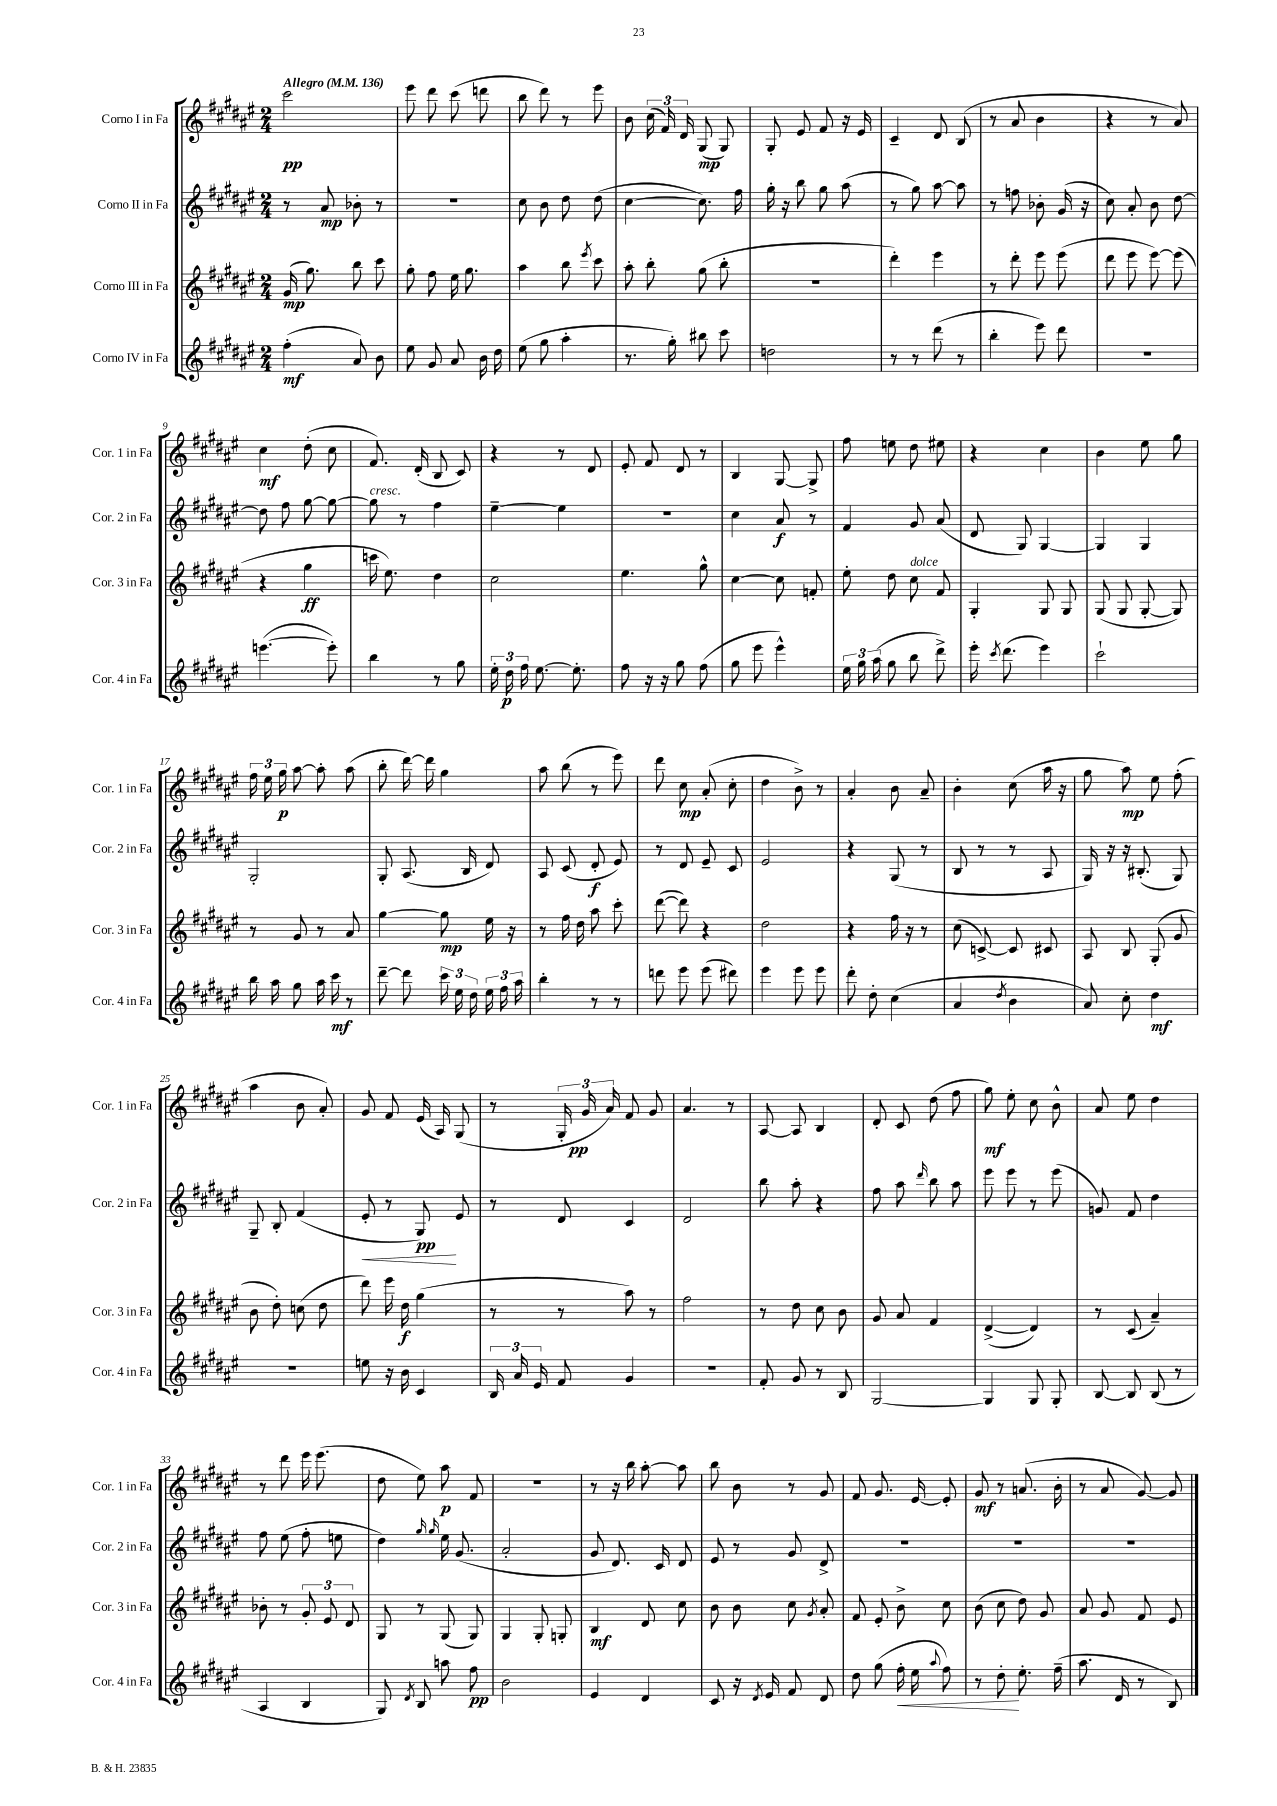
<<
\new StaffGroup <<
\new Staff = "s0" \with { instrumentName = "Corno I in Fa" shortInstrumentName = "Cor. 1 in Fa" } {
    \clef treble \key fis \major \numericTimeSignature \time 2/4 \tempo "Allegro" 4 = 136
    \autoBeamOff cis'''2\pp |
    eis'''8 dis'''8 cis'''8( d'''8 |
    b''8 dis'''8) r8 eis'''8 |
    b'8 \tuplet 3/2 { cis''16( fis'16) dis'16 } gis8\mp( gis8) |
    gis8-. eis'8 fis'8 r16 eis'16 |
    cis'4-- dis'8 b8( |
    r8 ais'8 b'4 |
    r4 r8 ais'8) |
    cis''4\mf dis''8-.( cis''8 |
    fis'8.) dis'16-.( b8 cis'8) |
    r4 r8 dis'8 |
    eis'8-. fis'8 dis'8 r8 |
    b4 gis8~ gis8-> |
    fis''8 e''8 dis''8 eis''8 |
    r4 cis''4 |
    b'4 eis''8 gis''8 |
    \tuplet 3/2 { fis''16 eis''16 gis''16\p } ais''8~ ais''8-. ais''8( |
    b''8-. dis'''16~) dis'''16 gis''4 |
    ais''8 b''8( r8 eis'''8) |
    dis'''8 cis''8\mp ais'8-.( cis''8-. |
    dis''4 b'8->) r8 |
    ais'4-. b'8 ais'8-- |
    b'4-. cis''8( ais''16 r16 |
    gis''8 ais''8\mp) eis''8 fis''8-.( |
    ais''4 b'8 ais'8-.) |
    gis'8 fis'8 eis'16( ais16) gis8( |
    r8 \tuplet 3/2 { gis16-. gis'16\pp ais'16) } fis'8 gis'8 |
    ais'4. r8 |
    ais8~ ais8 b4 |
    dis'8-. cis'8 dis''8( fis''8 |
    gis''8\mf) eis''8-. cis''8 b'8-^ |
    ais'8 eis''8 dis''4 |
    r8 dis'''8 eis'''16 eis'''8.( |
    dis''8 eis''8) ais''8\p fis'8 |
    R2 |
    r8 r16 b''16 ais''8~-. ais''8 |
    b''8 b'8 r8 gis'8 |
    fis'8 gis'8. eis'16~ eis'8-. |
    gis'8\mf r8 a'8.( b'16-. |
    r8 ais'8 gis'8~) gis'8 \bar "|." |
}
\new Staff = "s1" \with { instrumentName = "Corno II in Fa" shortInstrumentName = "Cor. 2 in Fa" } {
    \clef treble \key fis \major \numericTimeSignature \time 2/4
    \autoBeamOff r8 ais'8\mp bes'8-. r8 |
    R2 |
    cis''8 b'8 dis''8 dis''8( |
    cis''4~ cis''8.) fis''16 |
    gis''16-. r16 b''8 gis''8 ais''8( |
    r8 gis''8) ais''8~ ais''8 |
    r8 f''8 bes'8-. gis'16( r16 |
    cis''8) ais'8-. b'8 dis''8~ |
    dis''8 fis''8 gis''8~ gis''8~ |
    gis''8^\markup { \italic "cresc." } r8 fis''4 |
    eis''4~-- eis''4 |
    R2 |
    cis''4 ais'8\f r8 |
    fis'4 gis'8 ais'8( |
    dis'8 gis8) gis4~ |
    gis4 gis4 |
    gis2-. |
    gis8-. ais8.( b16 dis'8) |
    ais8 cis'8( dis'8-.\f eis'8) |
    r8 dis'8 eis'8-- cis'8 |
    eis'2 |
    r4 gis8( r8 |
    b8 r8 r8 ais8 |
    gis16) r16 r16 bis8.-.( gis8) |
    gis8-- b8-. fis'4( |
    eis'8-.\< r8 gis8\pp\!) eis'8 |
    r8 dis'8 cis'4 |
    dis'2 |
    b''8 ais''8-. r4 |
    fis''8 ais''8 \grace { dis'''16 } b''8 ais''8 |
    eis'''8 eis'''8 r8 eis'''8( |
    g'8) fis'8 dis''4 |
    fis''8 eis''8( fis''8-. e''8 |
    dis''4) \grace { gis''16 gis''16 } eis''16 gis'8.( |
    ais'2-. |
    gis'8 dis'8.) cis'16 dis'8 |
    eis'8 r8 gis'8 dis'8-> |
    R2 |
    R2 |
    R2 \bar "|." |
}
\new Staff = "s2" \with { instrumentName = "Corno III in Fa" shortInstrumentName = "Cor. 3 in Fa" } {
    \clef treble \key fis \major \numericTimeSignature \time 2/4
    \autoBeamOff gis'16\mp( gis''8.) b''8 cis'''8 |
    gis''8-. fis''8 eis''16 gis''8. |
    ais''4 b''8 \acciaccatura { eis'''8 } cis'''8 |
    ais''8-. b''8-. gis''8( b''8-. |
    R2 |
    dis'''4-.) eis'''4 |
    r8 dis'''8-. eis'''8 eis'''8( |
    dis'''8 eis'''8 eis'''8~) eis'''8( |
    r4 gis''4\ff |
    c'''16 eis''8.) dis''4 |
    cis''2 |
    eis''4. gis''8-^ |
    cis''4~ cis''8 f'8-. |
    eis''8-. dis''8 cis''8^\markup { \italic "dolce" } fis'8 |
    gis4-. gis8 gis8 |
    gis8( gis8 gis8~-. gis8) |
    r8 gis'8 r8 ais'8 |
    gis''4~ gis''8\mp eis''16 r16 |
    r8 fis''16 dis''16 ais''8 cis'''8-. |
    dis'''8~( dis'''8) r4 |
    dis''2 |
    r4 fis''16 r16 r8 |
    cis''8( c'8~->) c'8 cis'8 |
    ais8 b8 gis8-.( gis'8 |
    b'8 dis''8-.) c''8( dis''8 |
    dis'''8) eis'''16 dis''16\f gis''4( |
    r8 r8 ais''8) r8 |
    fis''2 |
    r8 dis''8 cis''8 b'8 |
    gis'8 ais'8 fis'4 |
    dis'4~->( dis'4) |
    r8 cis'8( ais'4--) |
    bes'8-. r8 \tuplet 3/2 { gis'8-. eis'8 dis'8 } |
    gis8 r8 gis8( gis8) |
    gis4 gis8-. g8-. |
    b4\mf dis'8 cis''8 |
    b'8 b'8 cis''8 \acciaccatura { gis'8 } ais'8-. |
    fis'8 eis'8-. b'8-> cis''8 |
    b'8( cis''8 dis''8) gis'8 |
    ais'8 gis'8 fis'8 eis'8 \bar "|." |
}
\new Staff = "s3" \with { instrumentName = "Corno IV in Fa" shortInstrumentName = "Cor. 4 in Fa" } {
    \clef treble \key fis \major \numericTimeSignature \time 2/4
    \autoBeamOff fis''4-.\mf( ais'8) b'8 |
    eis''8 gis'8 ais'8 b'16 dis''16 |
    eis''8( gis''8 ais''4-. |
    r8. gis''16-.) bis''8 cis'''8 |
    d''2 |
    r8 r8 dis'''8( r8 |
    b''4-. eis'''8) dis'''8 |
    R2 |
    e'''4.~( e'''8-.) |
    b''4 r8 gis''8 |
    \tuplet 3/2 { eis''16-. dis''16\p fis''16 } eis''8.~ eis''8.-. |
    fis''8 r16 r16 gis''8 fis''8( |
    gis''8 eis'''8 eis'''4-^) |
    \tuplet 3/2 { eis''16 gis''16 ais''16( } gis''8 b''8 dis'''8->) |
    eis'''16-. \acciaccatura { cis'''8 } dis'''8.( eis'''4) |
    cis'''2-! |
    b''16 ais''16 gis''8 ais''16 cis'''16\mf r8 |
    dis'''8~-- dis'''8 \tuplet 3/2 { cis'''16 eis''16 dis''16 } \tuplet 3/2 { eis''16 fis''16 ais''16 } |
    b''4-. r8 r8 |
    d'''8 eis'''8 eis'''8( dis'''8) |
    eis'''4 eis'''8 eis'''8 |
    dis'''8-. dis''8-. cis''4( |
    ais'4 \acciaccatura { dis''8 } b'4 |
    ais'8) cis''8-. dis''4\mf |
    R2 |
    e''8 r16 b'16 cis'4 |
    \tuplet 3/2 { b16 ais'16 eis'16 } fis'8 gis'4 |
    R2 |
    fis'8-. gis'8 r8 b8 |
    gis2~ |
    gis4 gis8 gis8-. |
    b8~ b8 b8( r8 |
    ais4 b4 |
    gis8) \acciaccatura { dis'8 } b8 a''8 fis''8\pp |
    b'2 |
    eis'4 dis'4 |
    cis'8 r16 \acciaccatura { dis'8 } eis'16 fis'8 dis'8 |
    dis''8 gis''8( fis''16-.\< eis''16 \appoggiatura { ais''8 } fis''8) |
    r8 dis''8-.\! eis''8.-. fis''16--( |
    ais''8. dis'16 r8 b8) \bar "|." |
}
>>
>>
